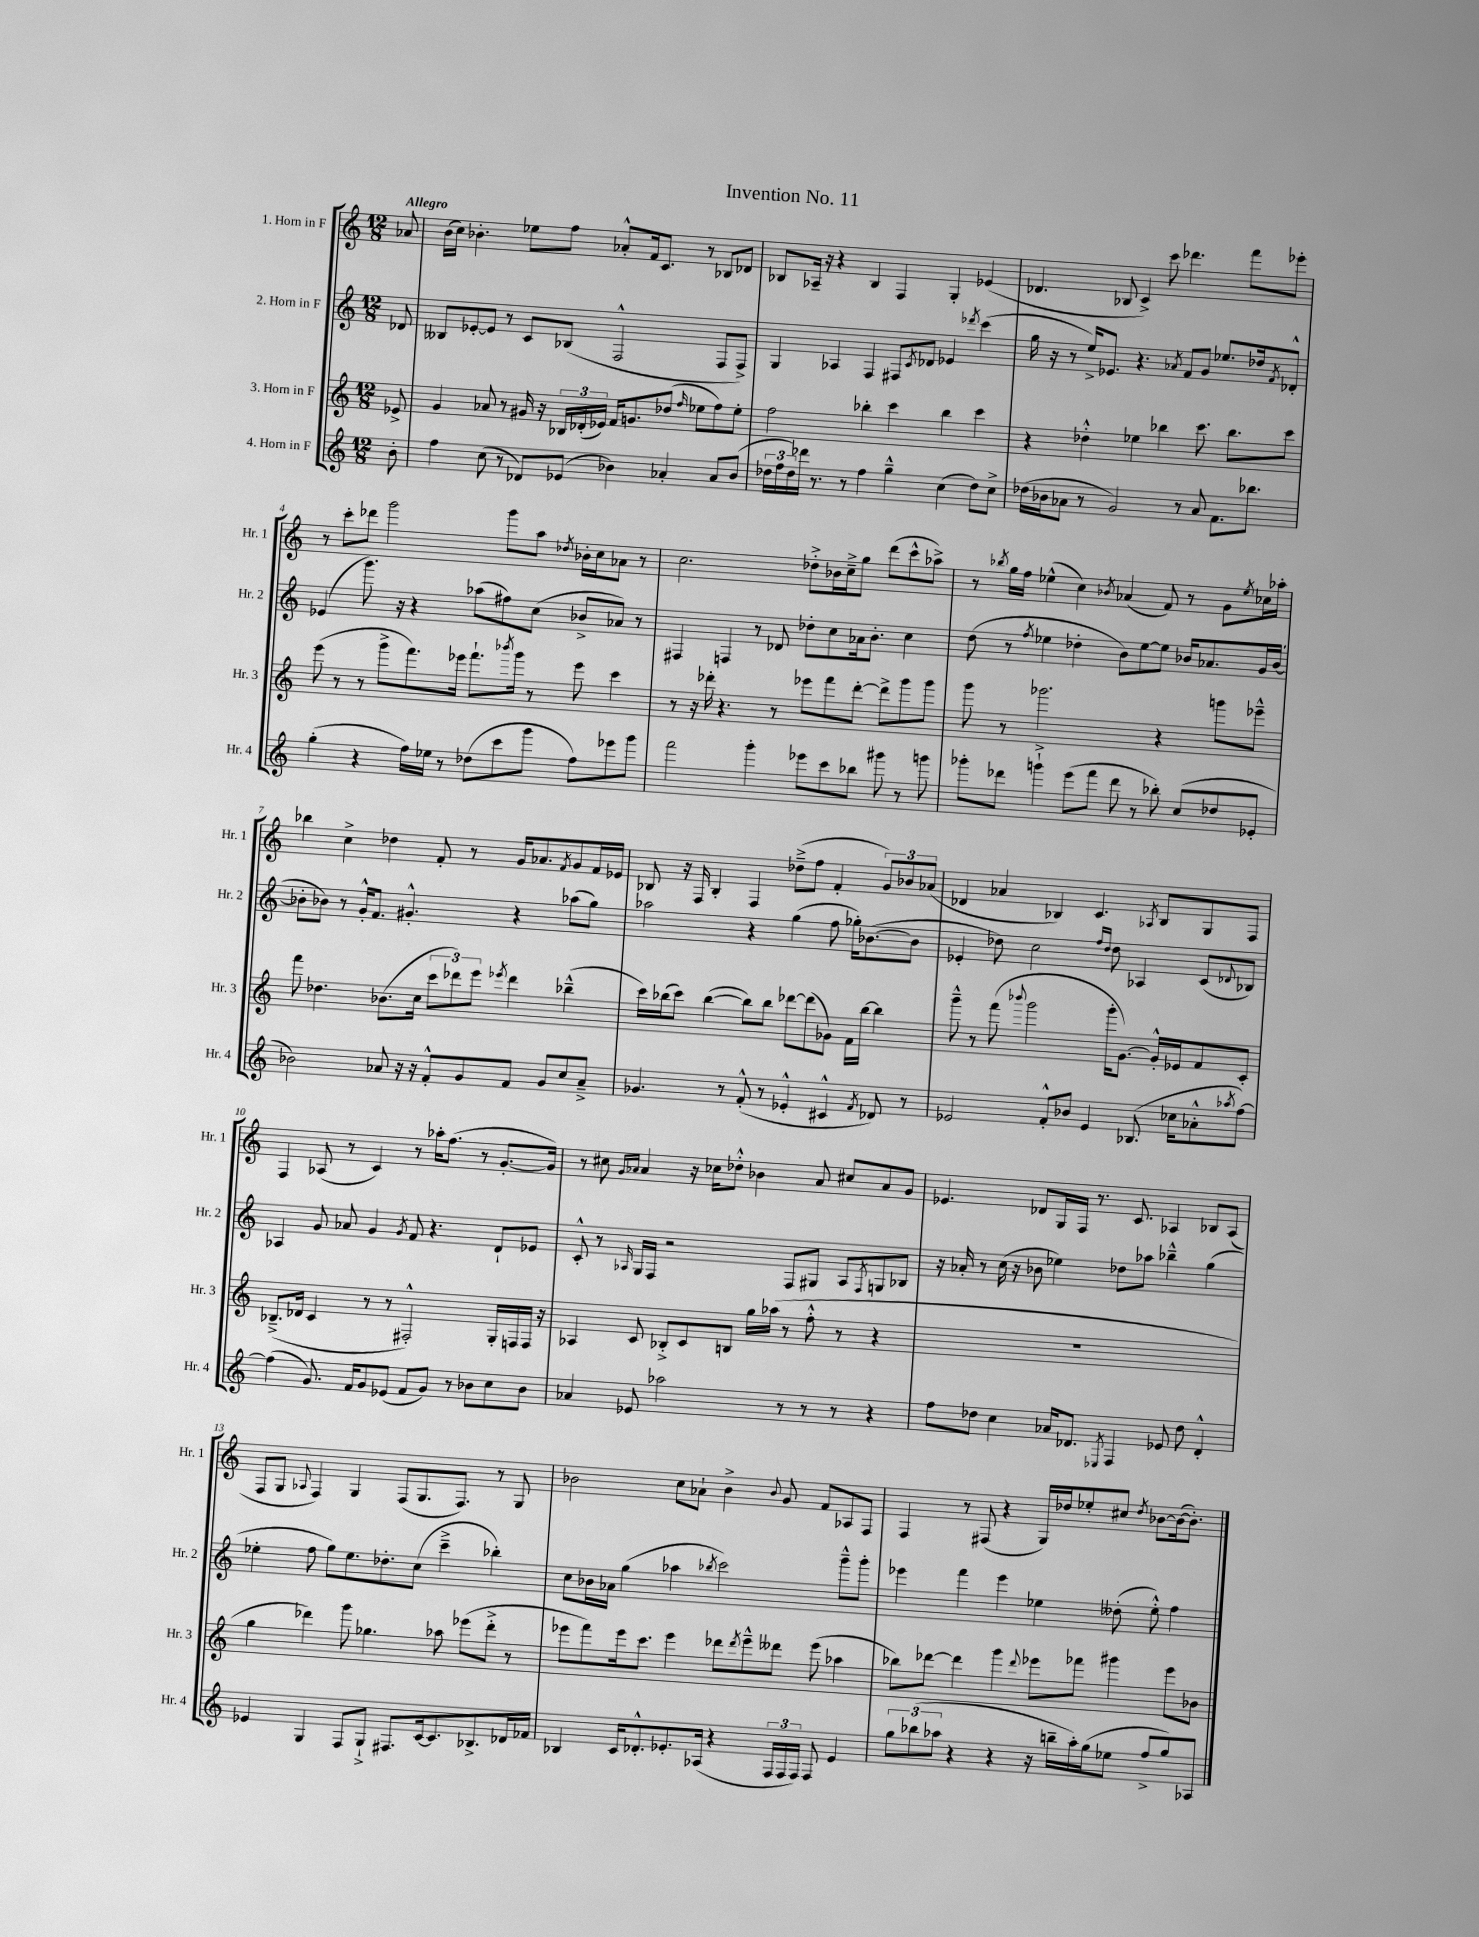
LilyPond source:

\header { title = "Invention No. 11" }
<<
\new StaffGroup <<
\new Staff = "s0" \with { instrumentName = "1. Horn in F" shortInstrumentName = "Hr. 1" } {
    \clef treble \key c \major \numericTimeSignature \time 12/8 \partial 8 \tempo "Allegro"
    aes'8 |
    b'16( c''16) bes'4.-. ees''8 f''8 aes'8-.-^ f'16 c'8. r8 bes8 des'8 |
    bes8 aes16-- r16 r4 bes4 f4 g4-. ees'4( |
    des'4. bes8 c'4->) c'''8 des'''4. f'''8 ees'''8-. |
    r8 c'''8-. des'''8 g'''2 g'''8 a''8 \acciaccatura { des''8 } bes'16-. c''16 aes'8 r8 |
    c''2. des''8-.-> bes'16 c''16---> g''8 d'''8( c'''8-^ aes''8->) |
    r8 \acciaccatura { bes''8 } g''16 f''16 ees''4-^( c''4) \acciaccatura { bes'8 } aes'4( f'8) r8 g'8 \acciaccatura { ees''8 } ces''16 aes''16-. |
    bes''4 c''4-> des''4 f'8-. r8 g'16 aes'8. \acciaccatura { f'8 } g'8 f'16 ees'16 |
    bes8 r16 f16 bes4-. f4 des''8--->( f''8 f'4-. \tuplet 3/2 { g'8) bes'8 aes'8( } |
    des'4 aes'4 bes4) c'4. \acciaccatura { aes8 } bes8 g8 f8 |
    f4 aes8( r8 c'4) r8 aes''16-. f''8.( r8 g'8.~-. g'16) |
    r8 cis''8 \grace { g'16 aes'16 } aes'4 r16 ces''16 des''8-.-^ bes'4 aes'8 cis''8 aes'8 g'8 |
    ees'4. des'8 g16 f16 r8. c'8. aes4 bes8 aes8( |
    f8 g8 \appoggiatura { aes8 } f4) g4 f8( g8. f8.) r8 g8 |
    bes'2 c''8 aes'8-! bes'4-> \appoggiatura { bes'8 } g'8 f'8 aes8 f8 |
    f4 r8 fis8( r4 g16) des''16 ees''8-. cis''8 \acciaccatura { des''8 } bes'8~ bes'16~( bes'8.-.) \bar "|." |
}
\new Staff = "s1" \with { instrumentName = "2. Horn in F" shortInstrumentName = "Hr. 2" } {
    \clef treble \key c \major \numericTimeSignature \time 12/8 \partial 8
    des'8 |
    beses8 ees'8~-. ees'8 r8 c'8 bes8( f2-^ f8 f8->) |
    g4 aes4 f4 fis8 \acciaccatura { c'8 } des'8 ees'4 \acciaccatura { des'''8 } c'''4( |
    g''16 r16 r8 e''16->) ees'8. r4. \acciaccatura { aes'8 } f'8 g'8 ees''8. des''16 \acciaccatura { f'8 } des'8-.-^ |
    ees'4( g'''8.) r16 r4 aes''8( fis''8) c''8( bes'8-> aes'8) r8 |
    fis4 f4 r8 des'8 des''8-. c''8 aes'16 b'8.-. c''4 |
    d''8( r8 \acciaccatura { f''8 } ees''4 des''4-. b'8) ees''8~ ees''8 bes'16 aes'8. g'16 bes'16~( |
    bes'8-. bes'8) r8 g'16-.-^ f'8. gis'4.-.-^ r4 aes''8( g''8) |
    aes''2 r4 g''4( f''8 ges''16-.) bes'8.~( bes'8 |
    ees'4-. des''8) c''2 \grace { f''16 des''16 } des''8 aes4 c'8( \appoggiatura { des'8 } bes8) |
    aes4 g'8 aes'8 g'4 \acciaccatura { g'8 } f'8 r4. d'8-! ees'8 |
    c'8-.-^ r8 \grace { aes16 } g16 f16 r2 f8 gis8 aes8 \acciaccatura { f8 } g8 bes8 |
    r16 aes'16-. r8 c''16( r16 bes'8 ees''4) des''8 aes''8 bes''4---^ g''4( |
    ees''4-. f''8 g''8) ees''8. des''8.-. c''8( c'''4---> bes''4-.) |
    c''8 bes'16 aes'16 g''4( aes''4 \acciaccatura { bes''8 } c'''2) g'''8---^ g'''8-. |
    ees'''4 f'''4 ees'''4 ees''4 deses''8-.( ees''8-.-^) f''4 \bar "|." |
}
\new Staff = "s2" \with { instrumentName = "3. Horn in F" shortInstrumentName = "Hr. 3" } {
    \clef treble \key c \major \numericTimeSignature \time 12/8 \partial 8
    ees'8-> |
    g'4 aes'8 r8 gis'16 r16 \tuplet 3/2 { bes16 des'16-.( ees'16) } f'16 g'8. des''8( \grace { f''16 } ees''8 f''8) ees''8-. |
    f''2 bes''4-. c'''4 bes''4 c'''4 |
    r4 des''4-.-^ ees''4 bes''4 c'''8. bes''8. c'''8 |
    e'''8( r8 r8 g'''8-> f'''8.) ees'''16 f'''8.-! \acciaccatura { bes'''8 } g'''16 r8 ees'''8 c'''4 |
    r8 r16 des'''16-. r4. r8 ees'''8 f'''8 des'''8~-. des'''8-> g'''8 g'''8 |
    g'''8 r8 ges'''2. r4 g'''8 ees'''8---^ |
    f'''8 des''4. bes'8.( c''16 \tuplet 3/2 { c'''8 des'''8) e'''8 } \acciaccatura { ees'''8 } des'''4 bes''4---^( |
    c'''16) bes''16( c'''8) bes''4~( bes''8) bes''8 des'''8~ des'''8( ges'8) f'16 bes''16~ bes''4 |
    g'''8---^ r8 f'''8( \appoggiatura { bes'''8 } g'''2 g'''16-. g'8.~) g'16-.-^ ees'16 f'8 c'8-. |
    bes8.--->( des'16 c'4 r8 r8 fis2-.-^) g16-. f16 f16 r16 |
    aes4 c'8 bes8-.-> c'8 b8 g''16 aes''16( r8 f''8-.-^ r8 r4 |
    R1. |
    g''4 des'''4) g'''8 ges''4. aes''8 ees'''8( des'''8-.-> r8 |
    ees'''8 f'''8) ees'''16 c'''8. ees'''4 des'''8 \acciaccatura { des'''8 } ees'''8---^ deses'''8 ees'''8( aes''4 |
    bes''8) des'''8~ des'''4 g'''4 \appoggiatura { des'''8 } ees'''8 fes'''8 gis'''4 ees'''8 bes'8 \bar "|." |
}
\new Staff = "s3" \with { instrumentName = "4. Horn in F" shortInstrumentName = "Hr. 4" } {
    \clef treble \key c \major \numericTimeSignature \time 12/8 \partial 8
    b'8-. |
    f''4 c''8( r8 des'8) ees'8( bes'4) aes'4-. aes'8 bes'8( |
    \tuplet 3/2 { des''16 f''16 des''16) } des'''16 r8. r8 f''4 g''4---^ c''4( des''8) c''8-> |
    des''16( bes'16 aes'8 r8 g'2) r8 aes'8 f'8. bes''8. |
    g''4-.( r4 f''16) ees''16 r8 des''8( c'''8 g'''8 f''8) ees'''8 g'''8 |
    f'''2 g'''4-. ees'''8 c'''8 bes''8 gis'''8 r8 g'''8 |
    ges'''8-. des'''8 g'''4-!-> e'''8( f'''8 des'''8 r8 bes''8-.) c''8( des''8 ees'8-. |
    bes'2) aes'8 r16 r16 f'8-.-^ g'8 f'8 g'8 c''8 aes'8---> |
    ges'4. r8 f'8-.-^( r8 ees'4-.-^ cis'4-^ \acciaccatura { f'8 } des'8) r8 |
    ees'2 f'8-.-^ bes'8 ees'4 bes8.( ces''16 aes'8-.-^ \acciaccatura { aes''8 } f''8~) |
    f''4( g'8.) f'16 g'8 ees'8( f'8 g'8) r8 bes'8 c''8 bes'8 |
    aes'4 ees'8 aes''2 r8 r8 r8 r4 |
    f''8 des''8 c''4 aes'16 des'8. \acciaccatura { ees8 } f4 ees'8 des''8 des'4-.-^ |
    ees'4 g4 f8 g8-!-> fis8. c'16~ c'8. bes8.-> des'16 fes'16 |
    bes4 c'16 des'8.-.-^ ees'8.-. aes16( r4 \tuplet 3/2 { f16 f16 f16) } f8 ees'4 |
    \tuplet 3/2 { g''8 bes''8( aes''8 } r4 r4 r16 b''16-- aes''16-.) g''16( ees''8 f''8-> g''8) aes8 \bar "|." |
}
>>
>>
